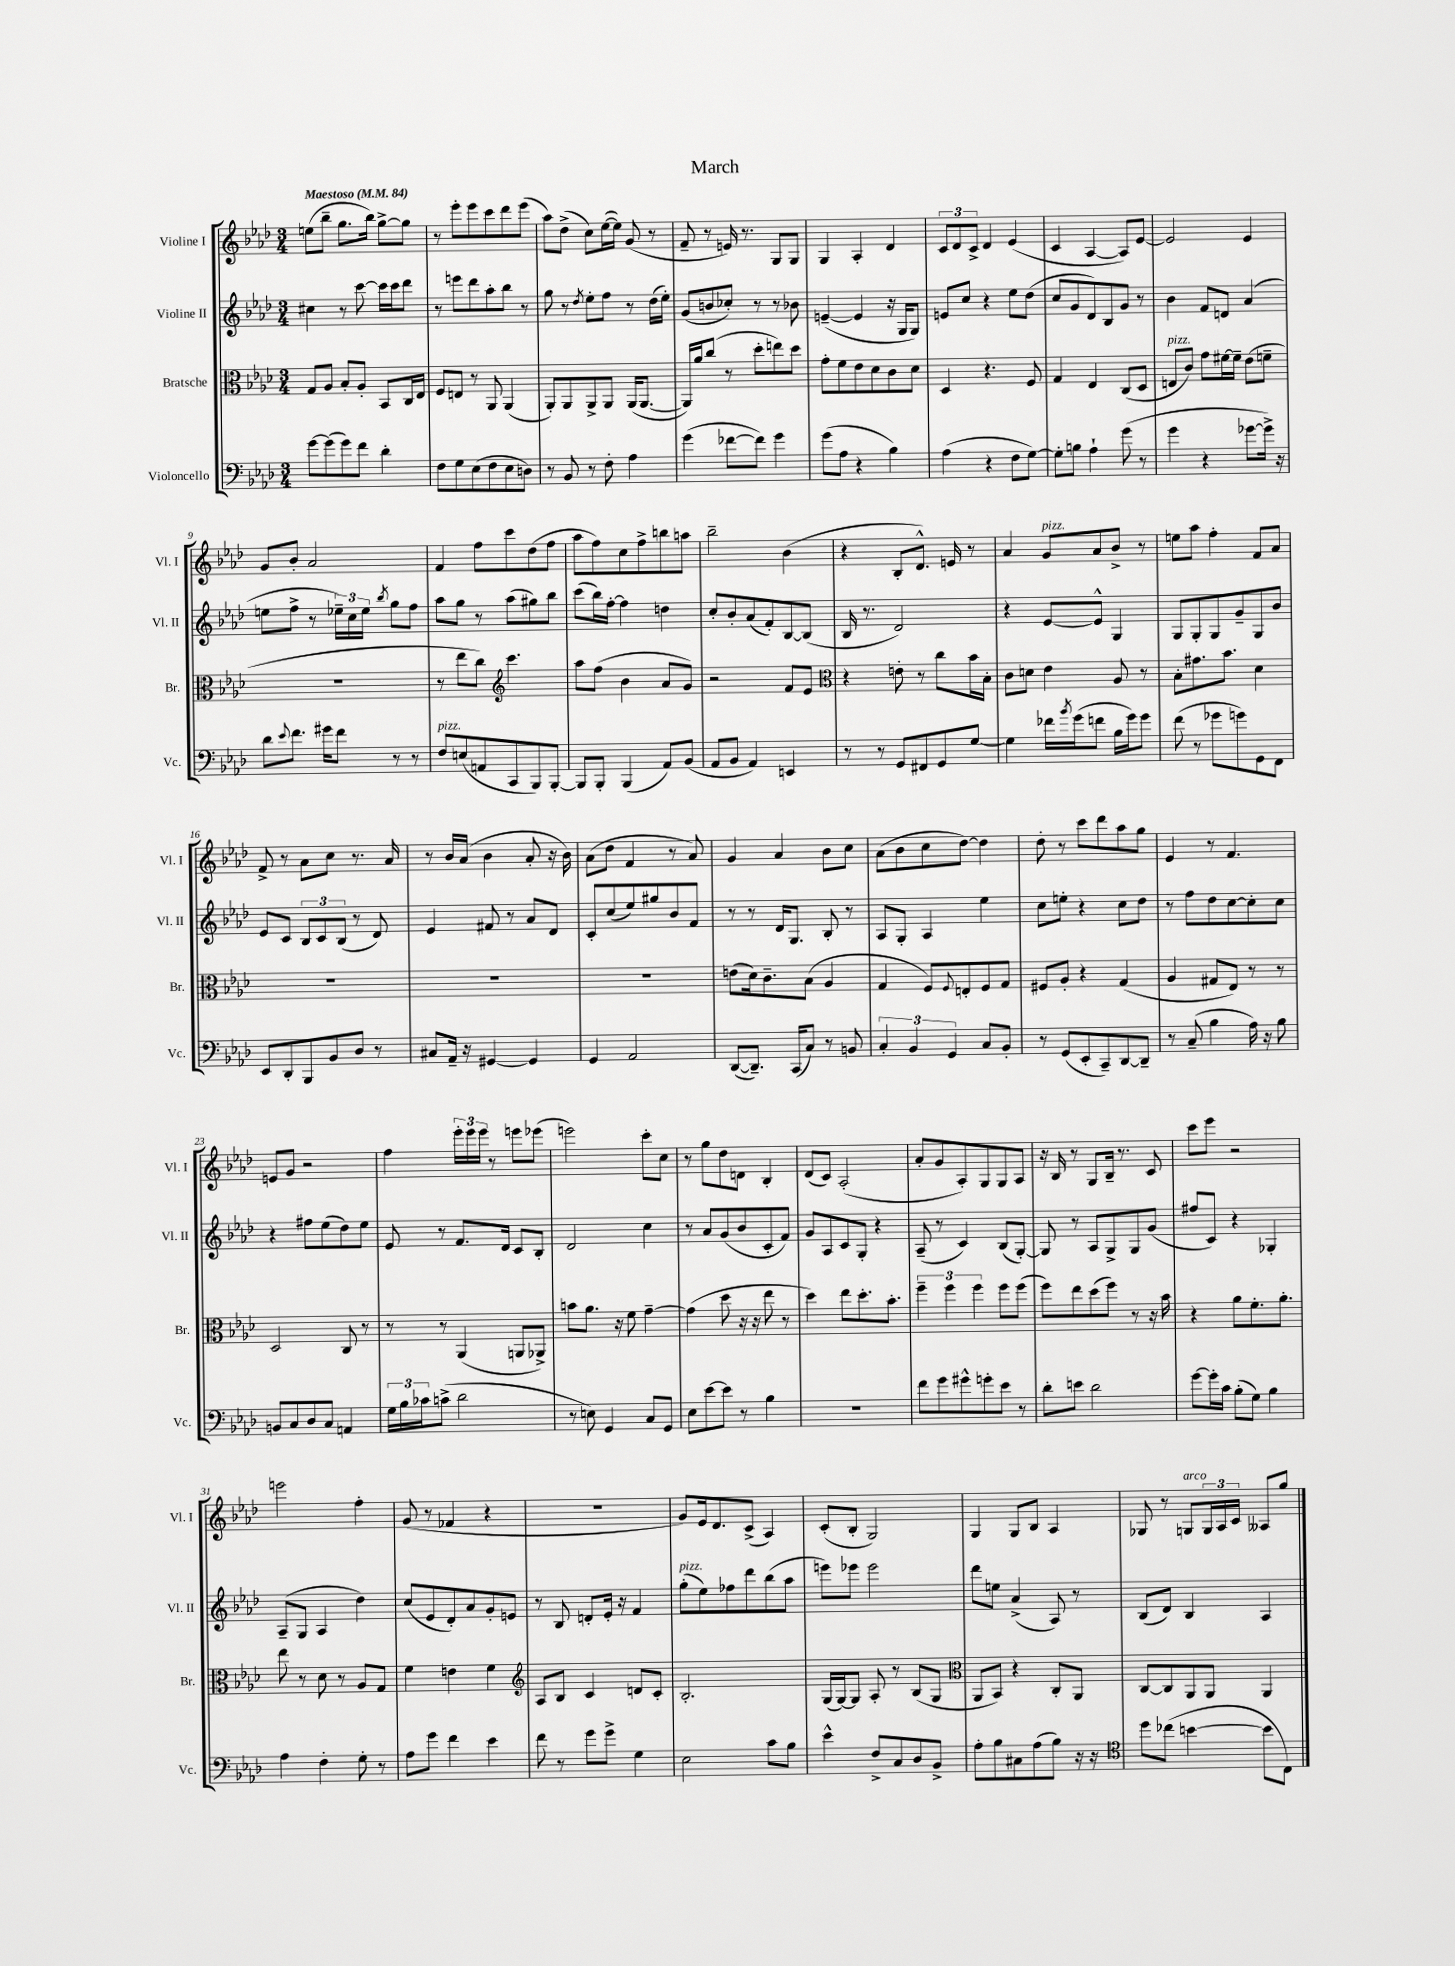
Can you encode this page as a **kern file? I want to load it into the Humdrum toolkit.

**kern	**kern	**kern	**kern
*staff4	*staff3	*staff2	*staff1
*clefF4	*clefC3	*clefG2	*clefG2
*k[b-e-a-d-]	*k[b-e-a-d-]	*k[b-e-a-d-]	*k[b-e-a-d-]
*M3/4	*M3/4	*M3/4	*M3/4
*MM84	*MM84	*MM84	*MM84
[8g	8G	4cc#	(8ee
(8g]	8A-	.	8bb-~
8g)	8B-'	8r	8.gg
8f	8A-'	[8ccc	.
.	.	.	16bb-)
4d-'	8BB-	16ccc]	[8gg^
.	.	16ccc	.
.	16C	8ddd-	8gg]
.	16E-	.	.
=	=	=	=
8F	8F	8r	8r
8G	8E	8eee	8eee-'
(8E-	8r	8ddd-	8eee-
8F	8AA-	8aa-'	8ccc
8E-	(4AA-	8bb-	8ddd-
8D)	.	8r	(8eee-
=	=	=	=
8r	8AA-')	8gg	8aa-)
8BB-	8AA-	8r	(8dd-^
.	.	8qdd-	.
8r	8AA-^	8ee-'	8cc)
8F'	8AA-	8ff	([16ee-
.	.	.	16ee-])
4A-	(16AA-	8r	(8g
.	[8.AA-	.	.
.	.	(16dd-	8r
.	.	16ee-')	.
=	=	=	=
(4g	16AA-])	(8g	8f~
.	16a-	.	.
.	(8cc	8b	8r
[8f-	8r	8cc-')	16e)
.	.	.	8.r
8f-])	8dd-'	8r	.
4g	8ee)	8r	8G
.	8dd-	8b-	8G
=	=	=	=
(8g	8g'	([4e~	4G
8A-	8f	.	.
4r	8e-	4e]	4A-'
.	8d-	.	.
4B-)	8c	16r	4d-
.	.	16G	.
.	8d-	8G)	.
=	=	=	=
(4A-	4D-	8e	12c
.	.	.	12d-
.	.	8cc	.
.	.	.	12c^
4r	4.r	4r	4d-
8F	.	8ee-	(4e-
[8G)	8F	(8dd-	.
=	=	=	=
8G']	4G	8cc	4c
8B	.	8g	.
4A-`	4E-	8d-)	[4A-
.	.	8B-	.
(8g	(8C	8g	8A-])
8r	8D-	8r	[8e-
=	=	=	=
4g	8E	4b-	2e-]
.	8c)	.	.
4r	8g	8f	.
.	[16f#	8d	.
.	16f#~]	.	.
[8g-	(8e-	(4a-	4e-
16g-^])	8f~	.	.
16r	.	.	.
=	=	=	=
8d-	2.r	8ee	8g
8qqe-	.	.	.
8.f	.	8ff^	8b-'
.	.	8r	2a-
16g#	.	.	.
8f	.	24ee-~)	.
.	.	24cc	.
.	.	24ee-	.
.	.	8qbb-	.
8r	.	8gg	.
8r	.	8ff	.
=	=	=	=
8F	8r	8aa-	4f
(8E	8ee-	8gg	.
8AA	8cc)	8r	8ff
*	*clefG2	*	*
8CC	4.ccc	(8aa-	8ccc
8BBB-)	.	8gg#)	(8dd-
[8BBB-'	.	8bb-	8ff
=	=	=	=
8BBB-]	8aa-	(8ccc	8aa-
8BBB-'	(8ff	16bb-)	8ff)
.	.	[16ff'	.
(4BBB-	4b-	4ff]	8cc
.	.	.	8ff^
8AA-)	8a-	4dd	8bb
(8BB-	8g)	.	8aa
=	=	=	=
8AA-	2r	8cc'	2bb-~
8BB-	.	8b-'	.
4AA-)	.	(8a-	.
.	.	8f')	.
4EE	8f	[8B-	(4b-
.	8e-	(8B-]	.
=	=	=	=
*	*clefC3	*	*
8r	4r	16B-	4r
.	.	8.r	.
8r	.	.	.
8GG	8e'	2d-)	8B-'
8FF#	8r	.	8.d-^^)
8GG	8cc	.	.
.	.	.	16e
[8G	16b-	.	8r
.	16B-'	.	.
=	=	=	=
4G]	8c	4r	4a-
.	8d	.	.
16f-	4e-	[8e-	8g
8qb-	.	.	.
(16g	.	.	.
8f	.	8e-^^]	8a-
16B-	8A-	4G	8b-^
16g)	.	.	.
8g	8r	.	8r
=	=	=	=
(8f	8B-'	8G	8ee
8r	8.g#	8G'	8aa-
8g-	.	8G	4ff'
.	8.b-	.	.
8g)	.	8g~	.
8GG	4d-	8G	8f
8FF	.	8b-	8a-
=	=	=	=
8EE-	2.r	8e-	8f^
8DD-'	.	8c	8r
8BBB-	.	12B-	8a-
.	.	12c	.
8BB-	.	.	8cc
.	.	(12B-	.
8D-	.	8r	8.r
8r	.	8d-)	.
.	.	.	16a-
=	=	=	=
8C#	2.r	4e-	8r
16AA-~	.	.	16b-
16r	.	.	(16a-
[4GG#	.	8f#	4b-
.	.	8r	.
4GG#]	.	8a-	8a-'
.	.	8d-	16r
.	.	.	16b-)
=	=	=	=
4GG	2.r	8c'	(8a-
.	.	(8cc	8dd-
2AA-	.	8ee-)	4f
.	.	8gg#	.
.	.	8b-	8r
.	.	8f	8a-)
=	=	=	=
([8DD-	(8e	8r	4g
8.DD-~])	16d-)	8r	.
.	8.c~	.	.
.	.	16d-	4a-
(16CC	.	8.G	.
8C)	(8B-	.	.
8r	4A-	8B-'	8b-
8BB	.	8r	8cc
=	=	=	=
6C'	4G	8A-	(8a-
.	.	8G'	8b-
6BB-	.	.	.
.	8F)	4A-	8cc
6GG	.	.	.
.	8qqF	.	.
.	8E'	.	[8dd-)
8C	8F	4ee-	4dd-]
8BB-'	8G	.	.
=	=	=	=
8r	8F#	8cc	8dd-'
(8GG	8A-'	8ee'	8r
8EE-'	4r	4r	8ccc
8CC~)	.	.	8ddd-
[8DD-	(4G	8cc	8aa-
8DD-~]	.	8dd-	8gg
=	=	=	=
8r	4A-	8r	4e-
(8C~	.	8ff	.
4B-	8G#	8dd-	8r
.	8E-)	[8cc	4.f
16A-)	8r	8cc']	.
16r	.	.	.
8B-	8r	8cc	.
=	=	=	=
8BB	2D-	4r	8e
8C	.	.	8g
8D-	.	8ff#	2r
8C	.	(8ee-	.
4AA	8C	8dd-)	.
.	8r	8ee-	.
=	=	=	=
24G	8r	8e-	4ff
24B-	.	.	.
24c-	.	.	.
(8c^	8r	8r	.
2d-	(4AA-	8.f	24eee-'
.	.	.	24eee-
.	.	.	24eee-
.	.	.	8r
.	.	16d-	.
.	8AA	8c	8eee
.	8AA-^)	8B-'	(8eee-
=	=	=	=
8r	8b	2d-	2eee)
8E)	8.a-	.	.
4GG	.	.	.
.	16r	.	.
.	8f	.	.
8C	[4g~	4cc	8ccc'
8GG	.	.	8cc
=	=	=	=
8E-	(4g]	8r	8r
[8e-	.	8a-	8gg
8e-]	8dd-	(8g	8dd-
8r	16r	8b-	8d
.	16r	.	.
4B-	8ee-	8c'	4B-'
.	8r	8f)	.
=	=	=	=
2.r	4dd-)	8g	(8d-
.	.	8A-	8c)
.	8ee-	8c	(2A-'
.	8.dd-'	8G'	.
.	.	4r	.
.	8.b-'	.	.
=	=	=	=
8f	6ff~	(8A-~	8a-'
8g	.	8r	8g
.	6ff	.	.
8g#^^	.	4c)	8A-')
.	6ff	.	.
8g'	.	.	8G
8e-	8ff	(8B-	8G
8r	(8ff	[8G')	8A-
=	=	=	=
8d-'	8ff)	8G]	16r
.	.	.	16B-
8e	8ee-	8r	8r
2d-	(8dd-	8A-	8G
.	8ff)	8G^	16B-~
.	.	.	8.r
.	8r	8G	.
.	16r	(8g	8c
.	16b-	.	.
=	=	=	=
[8g	4r	8ff#	8ccc
16g']	.	8c)	8eee-
16c	.	.	.
(8B-'	8a-	4r	2r
8G)	8.f'	.	.
4B-	.	4G-'	.
.	8.a-'	.	.
=	=	=	=
4A-	8ee-	(8A-~	2eee
.	8r	8G	.
4F'	8d-	4A-	.
.	8r	.	.
8G'	8A-	4dd-)	4ff'
8r	8G	.	.
=	=	=	=
8A-	4f	(8cc	(8g
8g	.	8e-	8r
4f	4e	8d-')	4f-
.	.	8a-	.
4e-	4f	8g'	4r
.	.	8e	.
=	=	=	=
*	*clefG2	*	*
8f	8A-	8r	2.r
8r	8B-	8B-	.
8g	4c	8d'	.
8g^	.	16e-'	.
.	.	16r	.
4G	8d	4f	.
.	8c'	.	.
=	=	=	=
2E-	2.B-'	(8gg'	8g)
.	.	8ee-)	16e-
.	.	.	8.d-
.	.	8ff-	.
.	.	8ddd-	(8c^
8c	.	(8bb-	4A-)
8B-	.	8aa-	.
=	=	=	=
4e-^^	(16G	8eee)	(8c'
.	[16G)	.	.
.	8G]	8eee-	8B-'
8F^	8A-'	2eee-	2G)
8C	8r	.	.
8D-	(8B-	.	.
8BB-^	8G	.	.
=	=	=	=
*	*clefC3	*	*
8A-'	8AA-	8ddd-	4G
8B-	8BB-)	8ee	.
8C#	4r	(4a-^	8G
(8A-	.	.	8B-
8B-)	8C'	8A-)	4A-
16r	8AA-	8r	.
16r	.	.	.
=	=	=	=
*clefC4	*	*	*
8dd-	[8C	(8B-	8G-
(8cc-	8C]	8d-)	8r
[4b	8AA-	4B-	8G
.	8AA-	.	24G
.	.	.	24A-
.	.	.	24c
8b]	4AA-	4A-	8A--
8C)	.	.	8gg
==	==	==	==
*-	*-	*-	*-
